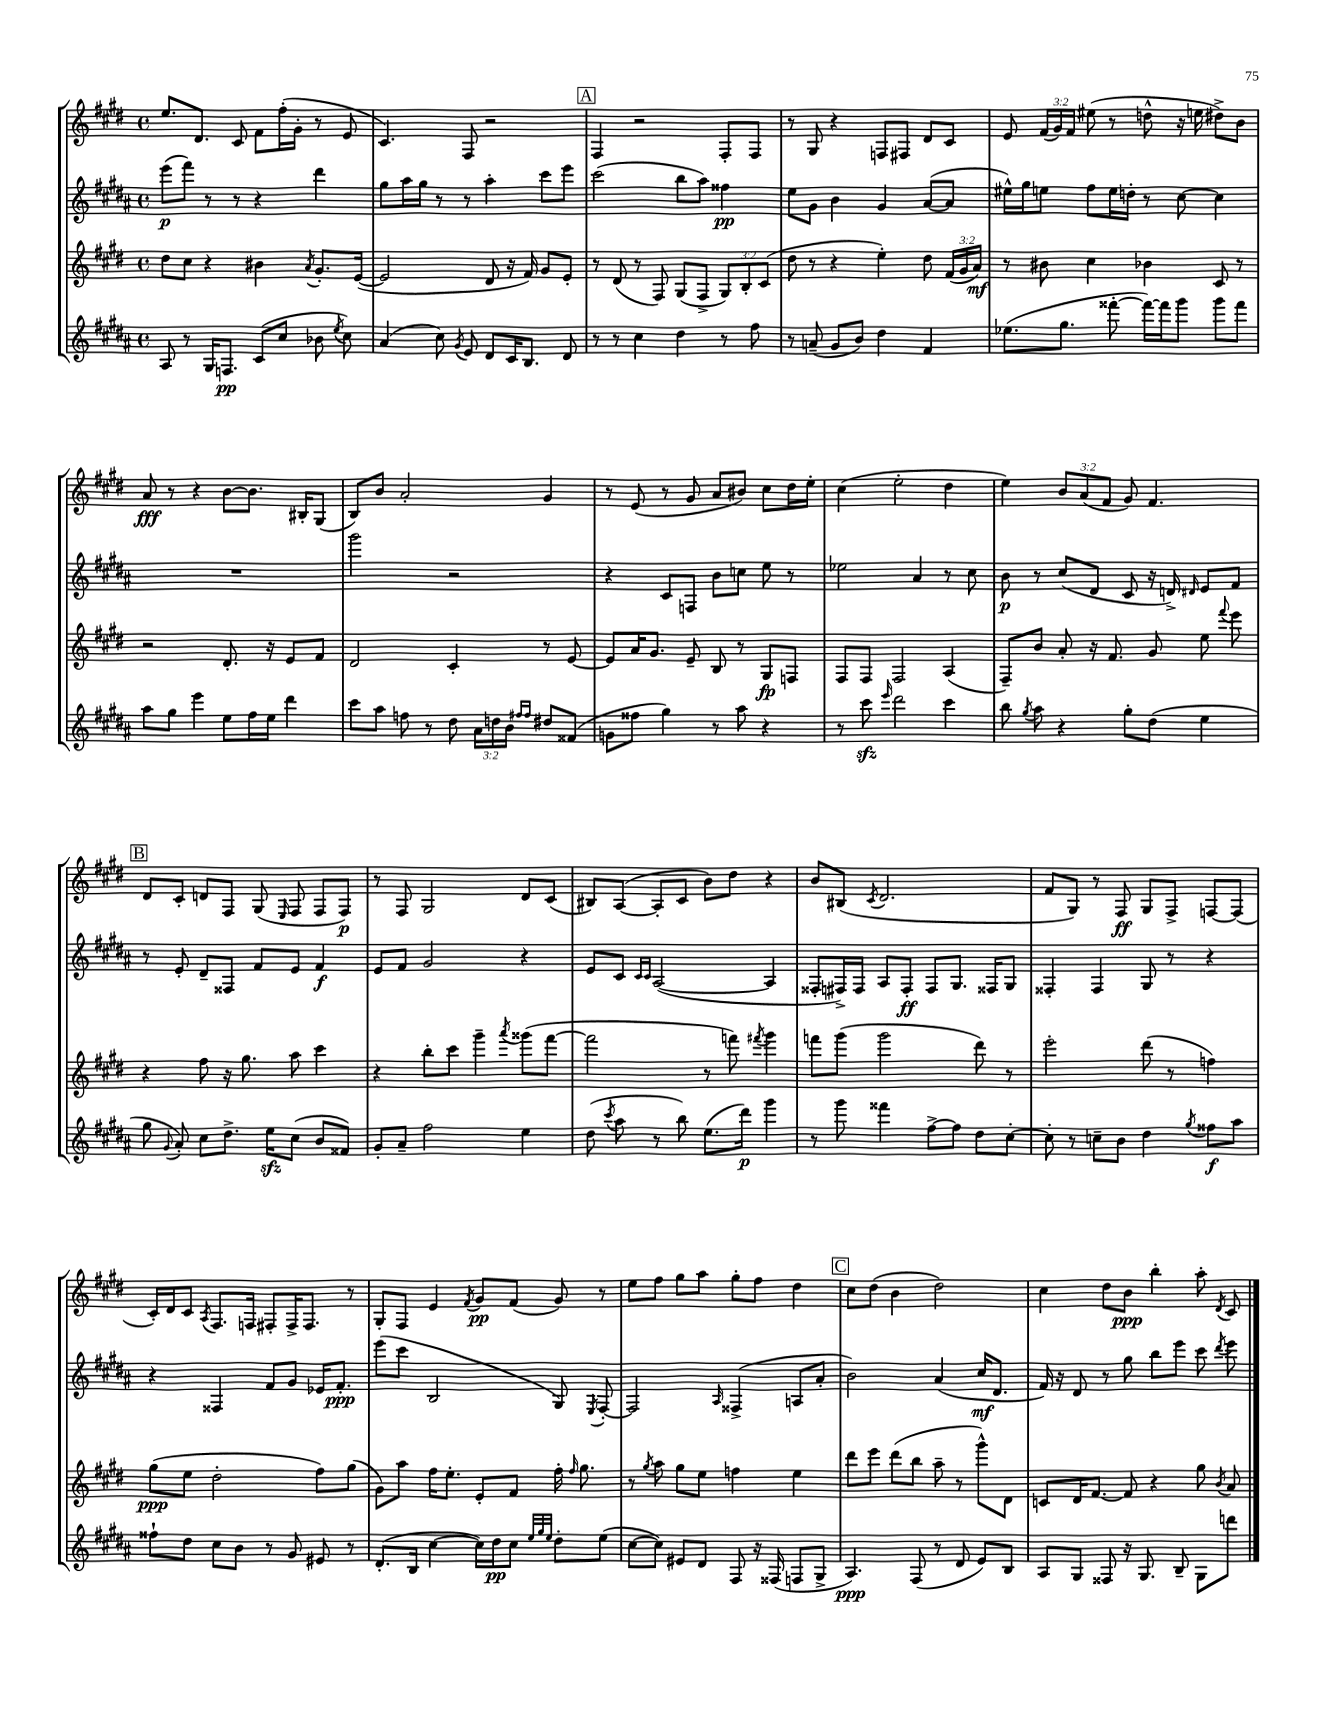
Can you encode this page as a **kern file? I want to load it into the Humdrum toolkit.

**kern	**kern	**kern	**kern
*staff4	*staff3	*staff2	*staff1
*clefG2	*clefG2	*clefG2	*clefG2
*k[f#c#g#d#a#]	*k[f#c#g#d#]	*k[f#c#g#d#a#]	*k[f#c#g#d#]
*M4/4	*M4/4	*M4/4	*M4/4
*met(c)	*met(c)	*met(c)	*met(c)
8A#	8dd#	(8eee	8.ee
8r	8cc#	8fff#)	.
.	.	.	8.d#
16G#	4r	8r	.
8.F	.	.	.
.	.	8r	8c#
(8c#	4b#	4r	8f#
8cc#	.	.	(16ff#'
.	.	.	16g#'
.	8qa	.	.
8b-	8.g#'	4ddd#	8r
8qee	.	.	.
8cc#)	.	.	8e
.	([16e	.	.
=	=	=	=
(4a#	2e]	8gg#	4.c#)
.	.	16aa#	.
.	.	16gg#	.
8cc#)	.	8r	.
8qg#	.	.	.
8e	.	8r	8F#
8d#	8d#	4aa#'	2r
16c#	16r	.	.
8.B	16f#)	.	.
.	8g#	8ccc#	.
8d#	8e'	8eee	.
=	=	=	=
8r	8r	(2ccc#	4F#
8r	(8d#	.	.
4cc#	8r	.	2r
.	8F#)	.	.
4dd#	(8G#	8bb	.
.	8F#^	8aa#)	.
8r	12G#)	4ff##	8F#'
.	12B'	.	.
8ff#	.	.	8F#
.	(12c#	.	.
=	=	=	=
8r	8dd#	8ee	8r
(8a~	8r	8g#	8G#
8g#	4r	4b	4r
8b)	.	.	.
4dd#	4ee')	4g#	8F
.	.	.	8F#
4f#	8dd#	([8a#	8d#
.	(24f#	8a#]	8c#
.	24g#	.	.
.	24a)	.	.
=	=	=	=
(8.ee-	8r	16ee#^^)	8e
.	.	16gg#	.
.	8b#	8ee	(24f#
.	.	.	24g#)
8.gg#	.	.	.
.	.	.	24f#
.	4cc#	8ff#	(8ee#
[8fff##'	.	16ee	8r
.	.	16dd'	.
16fff##_)	4b-	8r	8dd^^
16fff##]	.	.	.
8ggg#	.	[8cc#	16r
.	.	.	16ee
8ggg#	8c#	4cc#]	8dd#^)
8fff##	8r	.	8b
=	=	=	=
8aa#	2r	1r	8a
8gg#	.	.	8r
4eee	.	.	4r
8ee	8.d#'	.	[8b
16ff#	.	.	8.b]
16ee	16r	.	.
4ddd#	8e	.	.
.	.	.	16B#'
.	8f#	.	(8G#
=	=	=	=
8ccc#	2d#	2ggg#	8B)
8aa#	.	.	8b
8ff	.	.	2a'
8r	.	.	.
8dd#	4c#'	2r	.
24a#	.	.	.
24dd	.	.	.
24b	.	.	.
16qqff#	.	.	.
16qqff#	.	.	.
8dd#	8r	.	4g#
(8f##	[8e	.	.
=	=	=	=
8g	8e]	4r	8r
8ff##	16a	.	(8e
.	8.g#	.	.
4gg#)	.	8c#	8r
.	8e~	8F	8g#
8r	8B	8b	8a
8aa#	8r	8cc	8b#)
4r	8G#	8ee	8cc#
.	8F	8r	16dd#
.	.	.	16ee'
=	=	=	=
8r	8F#	2ee-	(4cc#
8ccc#	8F#	.	.
16qqeee	.	.	.
2ddd#	2F#	.	2ee'
.	.	4a#	.
4ccc#	(4A	8r	4dd#
.	.	8cc#	.
=	=	=	=
8bb	8F#~)	8b	4ee)
8qgg#	.	.	.
8aa#	8b	8r	.
4r	8a'	(8cc#	12b
.	.	.	(12a
.	16r	8d#	.
.	.	.	12f#
.	8.f#	.	.
8gg#'	.	8c#	8g#)
(8dd#	8g#	16r	4.f#
.	.	16d^)	.
.	.	16qqd#	.
4ee	8ee	8e	.
.	8qqfff#	.	.
.	8eee	8f#	.
=	=	=	=
8gg#	4r	8r	8d#
8qqg#	.	.	.
8a#')	.	8e'	8c#'
8cc#	8ff#	8d#~	8d
8.dd#^	16r	8F##	8F#
.	8.gg#	.	.
.	.	8f#	(8G#
16ee	.	.	.
.	.	.	16qqE
(8cc#	8aa	8e	8F#
8b	4ccc#	4f#	8F#
8f##)	.	.	8F#)
=	=	=	=
8g#'	4r	8e	8r
8a#~	.	8f#	8F#
2ff#	8bb'	2g#	2G#
.	8ccc#	.	.
.	4ggg#~	.	.
.	8qaaa	.	.
4ee	(8ggg##	4r	8d#
.	[8fff#	.	(8c#
=	=	=	=
(8dd#	2fff#]	8e	8B#)
8qccc#	.	.	.
8aa#	.	8c#	([8A
.	.	16qqc#	.
.	.	16qqc#	.
8r	.	([2A#	8A']
8bb)	.	.	8c#
(8.ee	8r	.	8b)
.	8fff)	.	8dd#
16ddd#)	.	.	.
.	8qfff#	.	.
4ggg#	4ggg#	4A#]	4r
=	=	=	=
8r	8fff	8F##'	8b
8ggg#	(8ggg#	16F#^)	(8B#
.	.	16F#	.
.	.	.	8qc#
4fff##	2ggg#	8A#	2.d#
.	.	8F#'	.
[8ff#^	.	8F#	.
8ff#]	.	8.G#	.
8dd#	8ddd#)	.	.
.	.	16F##	.
[8cc#'	8r	8G#	.
=	=	=	=
8cc#']	2eee'	4F##'	8f#
8r	.	.	8G#)
8cc~	.	4F##	8r
8b	.	.	8F#
4dd#	(8ddd#	8G#	8G#
.	8r	8r	8F#^
8qgg#	.	.	.
8ff##	4ff)	4r	[8F
8aa#	.	.	(8F]
=	=	=	=
8ff##`	(8gg#	4r	16c#')
.	.	.	16d#
8dd#	8ee	.	8c#
.	.	.	8qA
8cc#	2dd#'	4F##	8.F#
8b	.	.	.
.	.	.	16F
8r	.	8f#	8F#'
8g#	.	8g#	16F#^
.	.	.	8.F#
8e#	8ff#)	16e-	.
.	.	8.f#'	.
8r	(8gg#	.	8r
=	=	=	=
(8.d#'	8g#)	(8eee	8G#'
.	8aa	8ccc#	8F#
16B	.	.	.
[4cc#	16ff#	2B	4e
.	8.ee'	.	.
.	.	.	8qf#
16cc#])	8e'	.	8g#
16dd#	.	.	.
8cc#	8f#	.	(8f#
32qqee	.	.	.
32qqgg#	.	.	.
32qqee	.	.	.
8dd#'	16ff#'	8G#)	8g#)
.	16qqff#	.	.
.	8.gg#	.	.
.	.	8qE	.
(8ee	.	[8F#'	8r
=	=	=	=
[8cc#	8r	2F#]	8ee
.	8qgg#	.	.
8cc#])	8aa	.	8ff#
8e#	8gg#	.	8gg#
8d#	8ee	.	8aa
.	.	16qqA#	.
8F#	4ff	(4F##^	8gg#'
16r	.	.	8ff#
(16F##	.	.	.
8F	4ee	8A	4dd#
8G#^	.	8a#'	.
=	=	=	=
4.A#)	8ddd#	2b)	8cc#
.	8eee	.	(8dd#
.	(8ddd#	.	4b
(8F#	8bb	.	.
8r	8aa~	(4a#	2dd#)
8d#	8r	.	.
8e)	8ggg#^^)	16cc#	.
.	.	8.d#	.
8B	8d#	.	.
=	=	=	=
8A#	8c	16f#)	4cc#
.	.	16r	.
8G#	16d#	8d#	.
.	[8.f#	.	.
8F##	.	8r	8dd#
16r	8f#]	8gg#	8b
8.G#	.	.	.
.	4r	8bb	4bb'
8B~	.	8eee	.
8G#	8gg#	8ccc#	8aa'
.	8qb	8qddd#	8qd#
8ddd	8a	8eee	8c#
==	==	==	==
*-	*-	*-	*-
